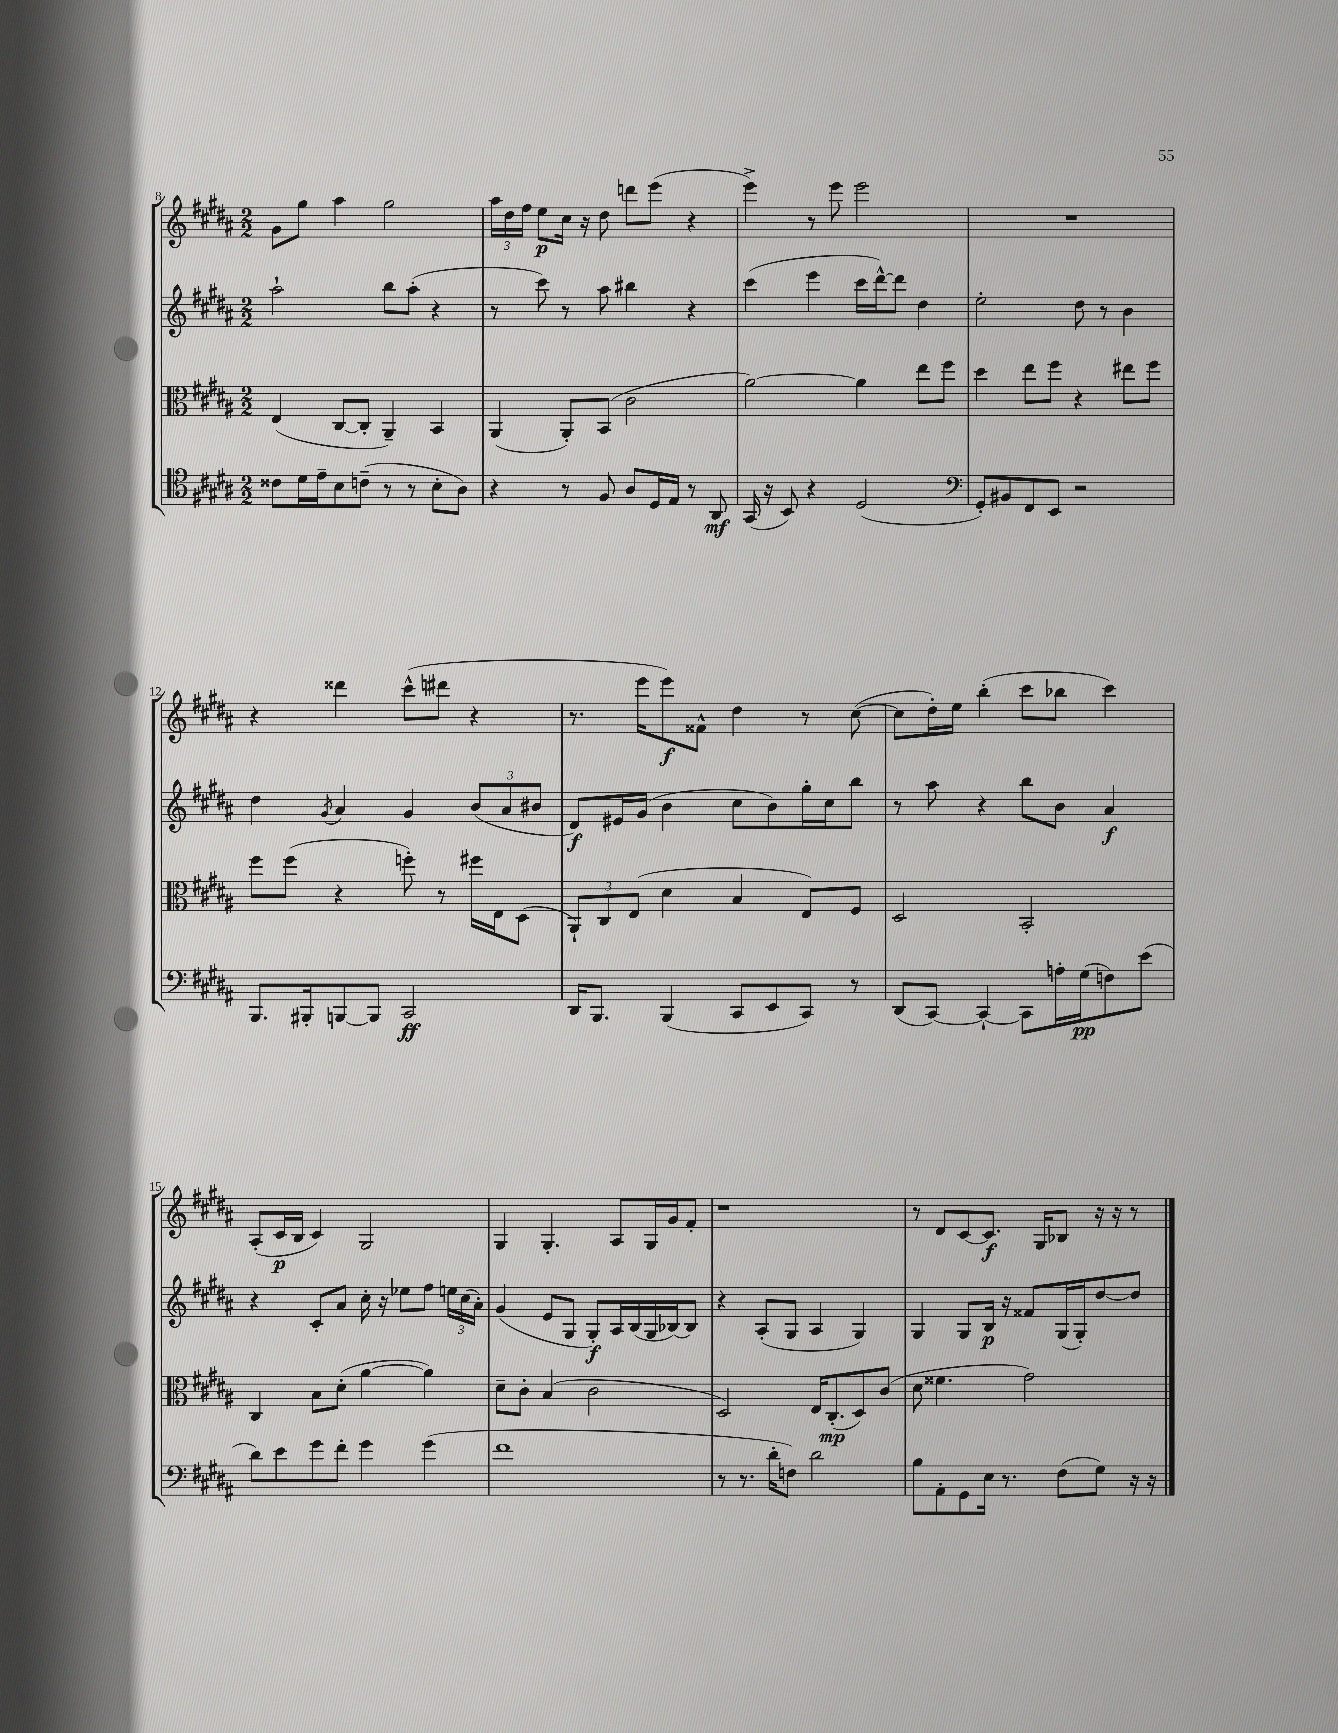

**kern	**kern	**kern	**kern
*staff4	*staff3	*staff2	*staff1
*clefC4	*clefC3	*clefG2	*clefG2
*k[f#c#g#d#a#]	*k[f#c#g#d#a#]	*k[f#c#g#d#a#]	*k[f#c#g#d#a#]
*M2/2	*M2/2	*M2/2	*M2/2
8c##	(4E	2aa#`	8g#
16d#	.	.	8gg#
16e~	.	.	.
8B	[8C#	.	4aa#
(8c~	8C#']	.	.
8r	4AA#~)	8bb	2gg#
8r	.	(8aa#'	.
8B'	4BB	4r	.
8A#)	.	.	.
=	=	=	=
4r	(4AA#	8r	24aa#
.	.	.	24dd#
.	.	.	24ff#
.	.	8ccc#)	8ee
8r	8AA#')	8r	16cc#
.	.	.	16r
8F#	(8BB	8aa#	8dd#
8A#	2c#	4bb#	8ddd
16D#	.	.	(8eee
16E	.	.	.
8r	.	4r	4r
8AA#	.	.	.
=	=	=	=
(16GG#	[2a#)	(4ccc#	4eee^)
16r	.	.	.
8BB)	.	.	.
4r	.	4eee	8r
.	.	.	8eee
(2D#	4a#]	16ccc#	2eee
.	.	[16ddd#^^)	.
.	.	8ddd#]	.
.	8ee	4dd#	.
.	8ff#	.	.
=	=	=	=
*clefF4	*	*	*
8GG#')	4dd#	2ee'	1r
8BB#	.	.	.
8FF#	8ee	.	.
8EE	8ff#	.	.
2r	4r	8dd#	.
.	.	8r	.
.	8ee#	4b	.
.	8ff#	.	.
=	=	=	=
8.BBB	8ff#	4dd#	4r
.	(8ff#	.	.
16BBB#'	.	.	.
.	.	8qg#	.
[8BBB	4r	4a#	4ddd##
8BBB]	.	.	.
2CC#	8ff')	4g#	(8ccc#^^
.	8r	.	8ddd#
.	16ff#	(12b	4r
.	16E	.	.
.	.	12a#	.
.	(8D#	.	.
.	.	12b#	.
=	=	=	=
16DD#	12AA#`)	8d#)	8.r
8.BBB	.	.	.
.	12C#	.	.
.	.	16e#	.
.	(12E	.	.
.	.	(16g#	16eee
(4BBB	4d#	4b	8eee)
.	.	.	8f##^^
8CC#	4B	8cc#	4dd#
8EE	.	8b)	.
8CC#)	8E)	16gg#'	8r
.	.	16cc#	.
8r	8F#	8bb	([8cc#
=	=	=	=
(8DD#	2D#	8r	8cc#]
[8CC#)	.	8aa#	16dd#')
.	.	.	16ee
4CC#`_	.	4r	(4bb'
8CC#]	2BB'	8bb	8ccc#
16A'	.	8b	8bb-
(16G#	.	.	.
8F)	.	4a#	4ccc#)
(8e	.	.	.
=	=	=	=
8d#)	4C#	4r	(8A#'
8e	.	.	16c#
.	.	.	16B
8g#	8B	8c#'	4c#)
8f#'	(8d#'	8a#	.
4g#	[4a#	16cc#'	2G#
.	.	16r	.
.	.	8ee-	.
(4g#	4a#])	8ff#	.
.	.	24ee	.
.	.	(24cc#	.
.	.	24a#')	.
=	=	=	=
1f#	8d#~	(4g#	4G#
.	8c#'	.	.
.	(4B	8e	4.G#'
.	.	8G#	.
.	2c#	8G#')	.
.	.	16A#	8A#
.	.	(16B	.
.	.	16G#	16G#
.	.	[16B-)	16g#
.	.	8B-]	8f#'
=	=	=	=
8r	2D#)	4r	1r
8.r	.	.	.
.	.	(8A#'	.
16d#'	.	.	.
8F)	.	8G#	.
2d#	16E	4A#	.
.	(8.C#'	.	.
.	8D#)	4G#)	.
.	(8c#	.	.
=	=	=	=
8B	8d#	4G#	8r
8AA#'	4.f##	.	8d#
8GG#	.	8G#	[8c#
16E	.	16B	8.c#]
8.r	.	16r	.
.	2g#)	8f##	.
.	.	.	16G#
(8F#	.	(16G#	8B-
.	.	16G#')	.
8G#)	.	[8dd#	16r
.	.	.	16r
16r	.	8dd#]	8r
16r	.	.	.
==	==	==	==
*-	*-	*-	*-
